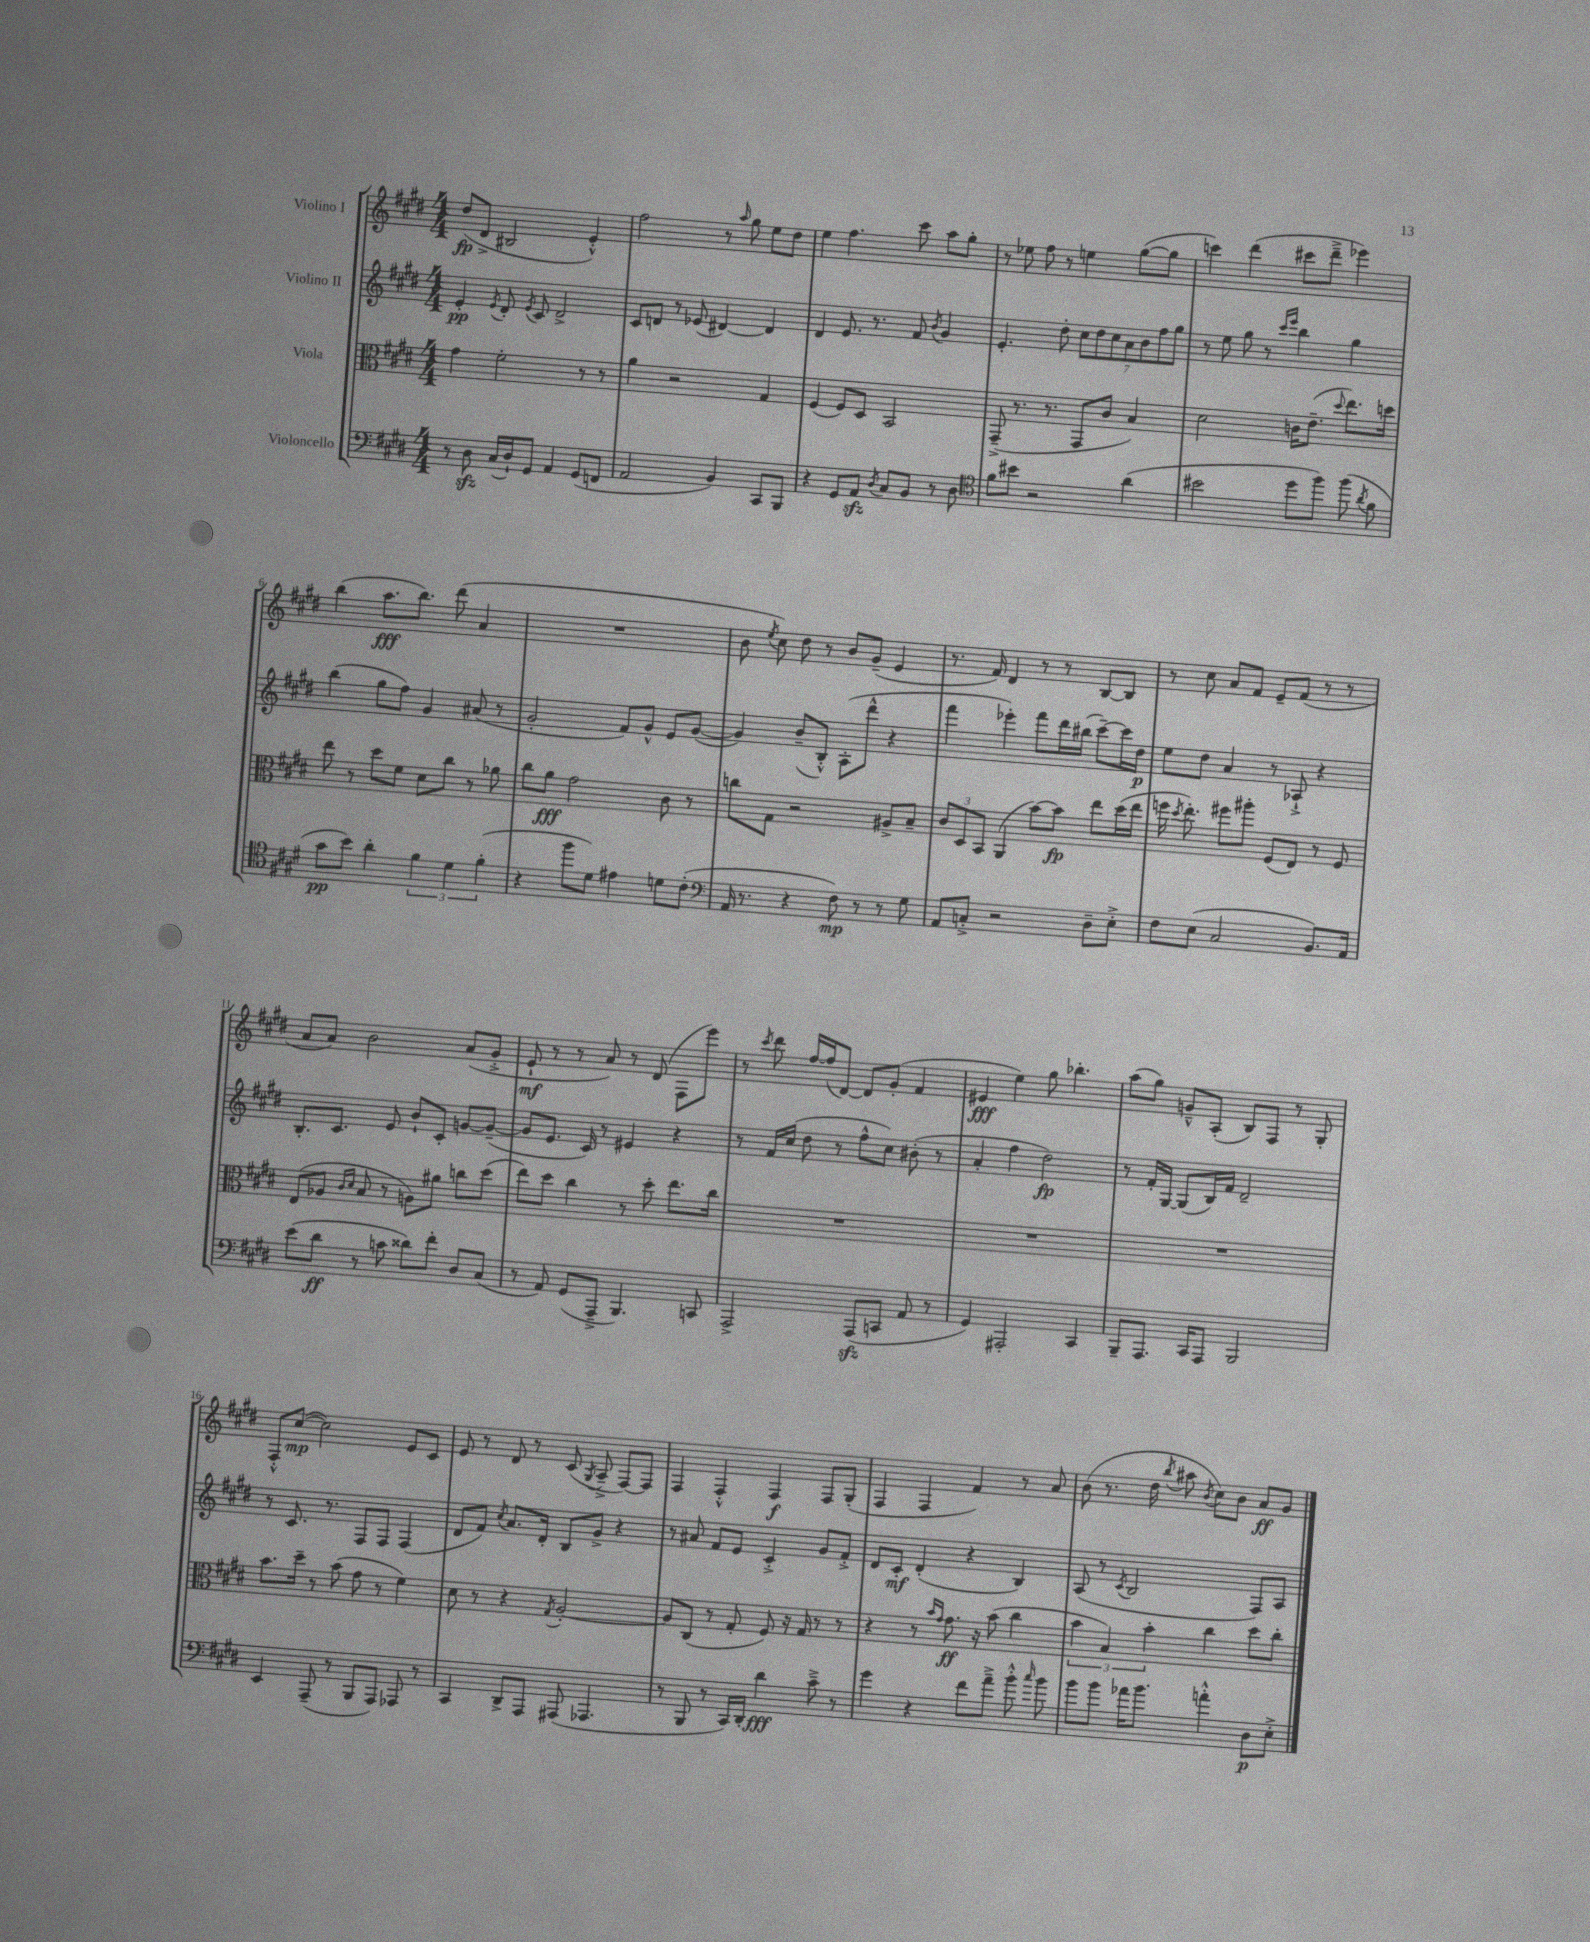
<<
\new StaffGroup <<
\new Staff = "s0" \with { instrumentName = "Violino I" } {
    \clef treble \key e \major \numericTimeSignature \time 4/4
    \autoBeamOff dis''8[\fp( dis'8]-> bis2 e'4-.-^) |
    fis''2 r8 \grace { a''16 } gis''8 e''8[ dis''8] |
    e''4 fis''4. cis'''8 a''8[ gis''8]-. |
    r8 ees''8 fis''8 r8 e''4 gis''8[~( gis''8] |
    c'''4) dis'''4( cis'''8[ dis'''8]---> ees'''4) |
    b''4( a''8.[\fff b''8.]) dis'''8( a'4 |
    R1 |
    b'8 \acciaccatura { e''8 } cis''8) dis''8 r8 b'8[ gis'8]--( e'4 |
    r8. fis'16) dis'4 r8 r8 b8[~ b8] |
    r8 cis''8 a'8[ fis'8] e'8[-- fis'8]( r8 r8 |
    a'8[ a'8]) b'2 a'8[( gis'8]-.-> |
    e'8-!\mf r8 r8 a'8) r8 dis'8( fis8[ e'''8]) |
    r8 \acciaccatura { cis'''8 } dis'''8 fis''16[~ fis''16( dis'8]~) dis'8[ gis'8]-.( fis'4 |
    eis'4\fff e''4) gis''8 bes''4.-. |
    a''8[( gis''8]) g'8[---^ a8]-.( b8[) fis8] r8 gis8-. |
    fis8[-.-^ cis''8]~\mp( cis''2) e'8[ cis'8] |
    e'8 r8 dis'8 r8 cis'8( \acciaccatura { gis8 } a8---> fis8[~) fis8] |
    fis4 fis4-.-^ fis4\f fis8[ gis8]-.( |
    fis4 fis4 fis'4) r8 a'8 |
    b'8( r8. dis''16 \acciaccatura { b''8 } ais''8 \acciaccatura { b'8 } cis''8[) b'8] a'8[\ff gis'8] \bar "|." |
}
\new Staff = "s1" \with { instrumentName = "Violino II" } {
    \clef treble \key e \major \numericTimeSignature \time 4/4
    \autoBeamOff e'4-.\pp \acciaccatura { e'8 } dis'8-. \acciaccatura { e'8 } cis'8 dis'2-> |
    cis'8[ d'8] r8 ees'8( dis'4~) dis'4 |
    dis'4 e'8. r8. fis'8 \acciaccatura { b'8 } gis'4 |
    e'4.-. dis''8-. \tuplet 7/4 { cis''8[ dis''8 cis''8 a'8 b'8 fis''8 gis''8] } |
    r8 e''8 gis''8 r8 \grace { cis'''16[ e'''16] } b''4 gis''4 |
    b''4( gis''8[ fis''8]) gis'4 ais'8( r8 |
    gis'2-. fis'8[) gis'8]-^ e'8[ gis'8]~( |
    gis'4) b'8[--( b8]-.-^) a8[-.( dis'''8]-^ r4 |
    fis'''4 ees'''4-.) fis'''8[ dis'''16 bis''16]( cis'''8[~--) cis'''16 dis''16]\p |
    e''8[ dis''8] a'4 r8 aes8-!-> r4 |
    b8.[-. cis'8.] e'8 b'8[-! cis'8]-. g'8[~ g'8]~--( |
    g'8[ e'8.] cis'16) r8 eis'4 r4 |
    r8 fis'16[ cis''16]( dis''8 r8 fis''8[-^ cis''8]) bis'8-.( r8 |
    a'4-. fis''4 dis''2\fp) |
    r8 fis'16[-. gis16]~ gis8[( b16) fis'16] dis'2-- |
    r8 cis'8. r8. fis8[ fis8] fis4( |
    dis'8[ fis'8]) \acciaccatura { cis''8 } a'8.[ dis'16]-. b8[ gis'8]-> r4 |
    r8 ais'8 fis'8[ e'8] cis'4-.-> gis'8[ fis'8]-.-> |
    dis'8[ cis'8]-.\mf dis'4-.( r4 b4) |
    a8( r8 \acciaccatura { cis'8 } b2 fis8[) a8] \bar "|." |
}
\new Staff = "s2" \with { instrumentName = "Viola" } {
    \clef alto \key e \major \numericTimeSignature \time 4/4
    \autoBeamOff gis'4 fis'2-. r8 r8 |
    a'4 r2 gis4 |
    fis4( fis8[) dis8] b,2 |
    gis,8--->( r8. r8. gis,8[ cis'8] b4) |
    dis'2 c'16[ e'8.]--( \appoggiatura { dis''8 } e''8.[) d''16] |
    e''8 r8 dis''8[ fis'8] dis'8[ cis''8] r8 aes'8 |
    cis''8[ a'8]\fff gis'2 cis'8 r8 |
    c''8[ gis8] r2 ais8[-> b8]-- |
    \tuplet 3/2 { cis'8[ dis8 b,8] } a,4( b'8[~) b'8]\fp e''8[ dis''16( e''16] |
    f''16 \acciaccatura { dis''8 } e''8.-.) fis''8[ ais''8]-. fis8[( e8]) r8 fis8 |
    e8[( aes8] \grace { cis'16[ dis'16] } b8 r8 a8[) ais'8] c''8[ dis''8]( |
    e''8[) dis''8] cis''4 r8 dis''8-. e''8.[ cis''16] |
    R1 |
    R1 |
    R1 |
    b'8.[ dis''16]-- r8 b'8( gis'8 r8 fis'4) |
    dis'8 r8 r4 \acciaccatura { gis8 } a2~-. |
    a8[ cis8]( r8 gis8-. fis8) r16 gis16 r8 r8 |
    r4 r8 \grace { b'16[ gis'16] } gis'8.\ff r16 b'8( cis''4 |
    \tuplet 3/2 { b'4 b4) b'4-. } cis''4 dis''8[ cis''8]-. \bar "|." |
}
\new Staff = "s3" \with { instrumentName = "Violoncello" } {
    \clef bass \key e \major \numericTimeSignature \time 4/4
    \autoBeamOff r8 dis8\sfz cis16[( dis16-!) gis,8] a,4 gis,8[( f,8] |
    a,2 b,4) cis,8[ b,,8] |
    r4 gis,8[ a,8]\sfz \acciaccatura { dis8 } cis8[ b,8] r8 dis8 |
    \clef tenor fis'8[ bis'8] r2 a'4( |
    bis'2 dis''8[ fis''8]) fis''8( \acciaccatura { a'8 } fis'8 |
    gis'8[\pp b'8]) a'4-. \tuplet 3/2 { fis'4 dis'4 fis'4-.( } |
    r4 fis''8[ dis'8]) eis'4 d'8[ cis'8]-.( |
    \clef bass a,16 r8. r4 fis8\mp) r8 r8 gis8 |
    a,8[ c8]-.-> r2 dis8[-- e8]-.-> |
    fis8[ e8]( cis2 b,8.[) a,16] |
    e'8[( dis'8]\ff r8 c'8 disis'8[) fis'8]-. dis8[ cis8]( |
    r8 a,8) gis,8[( a,,8]---> b,,4.) c,8 |
    a,,2-> a,,8[\sfz( c,8] a,8 r8 |
    gis,4) ais,,2-. cis,4 |
    b,,8[-- a,,8.] cis,16[ a,,8] b,,2 |
    e,4 a,,8--( r8 b,,8[ a,,8]) aes,,8 r8 |
    cis,4 dis,8[-> a,,8] ais,,8( aes,,4. |
    r8 b,,8 r8 cis,16[) dis,16]-. dis'4\fff cis'8---> r8 |
    gis'4 r4 fis'8[ a'8]---> b'8-.-^ \grace { cis''16 } b'8 |
    b'8[ b'8] aes'16[ b'8.] a'4-.-^ dis8[\p e8]-.-> \bar "|." |
}
>>
>>
